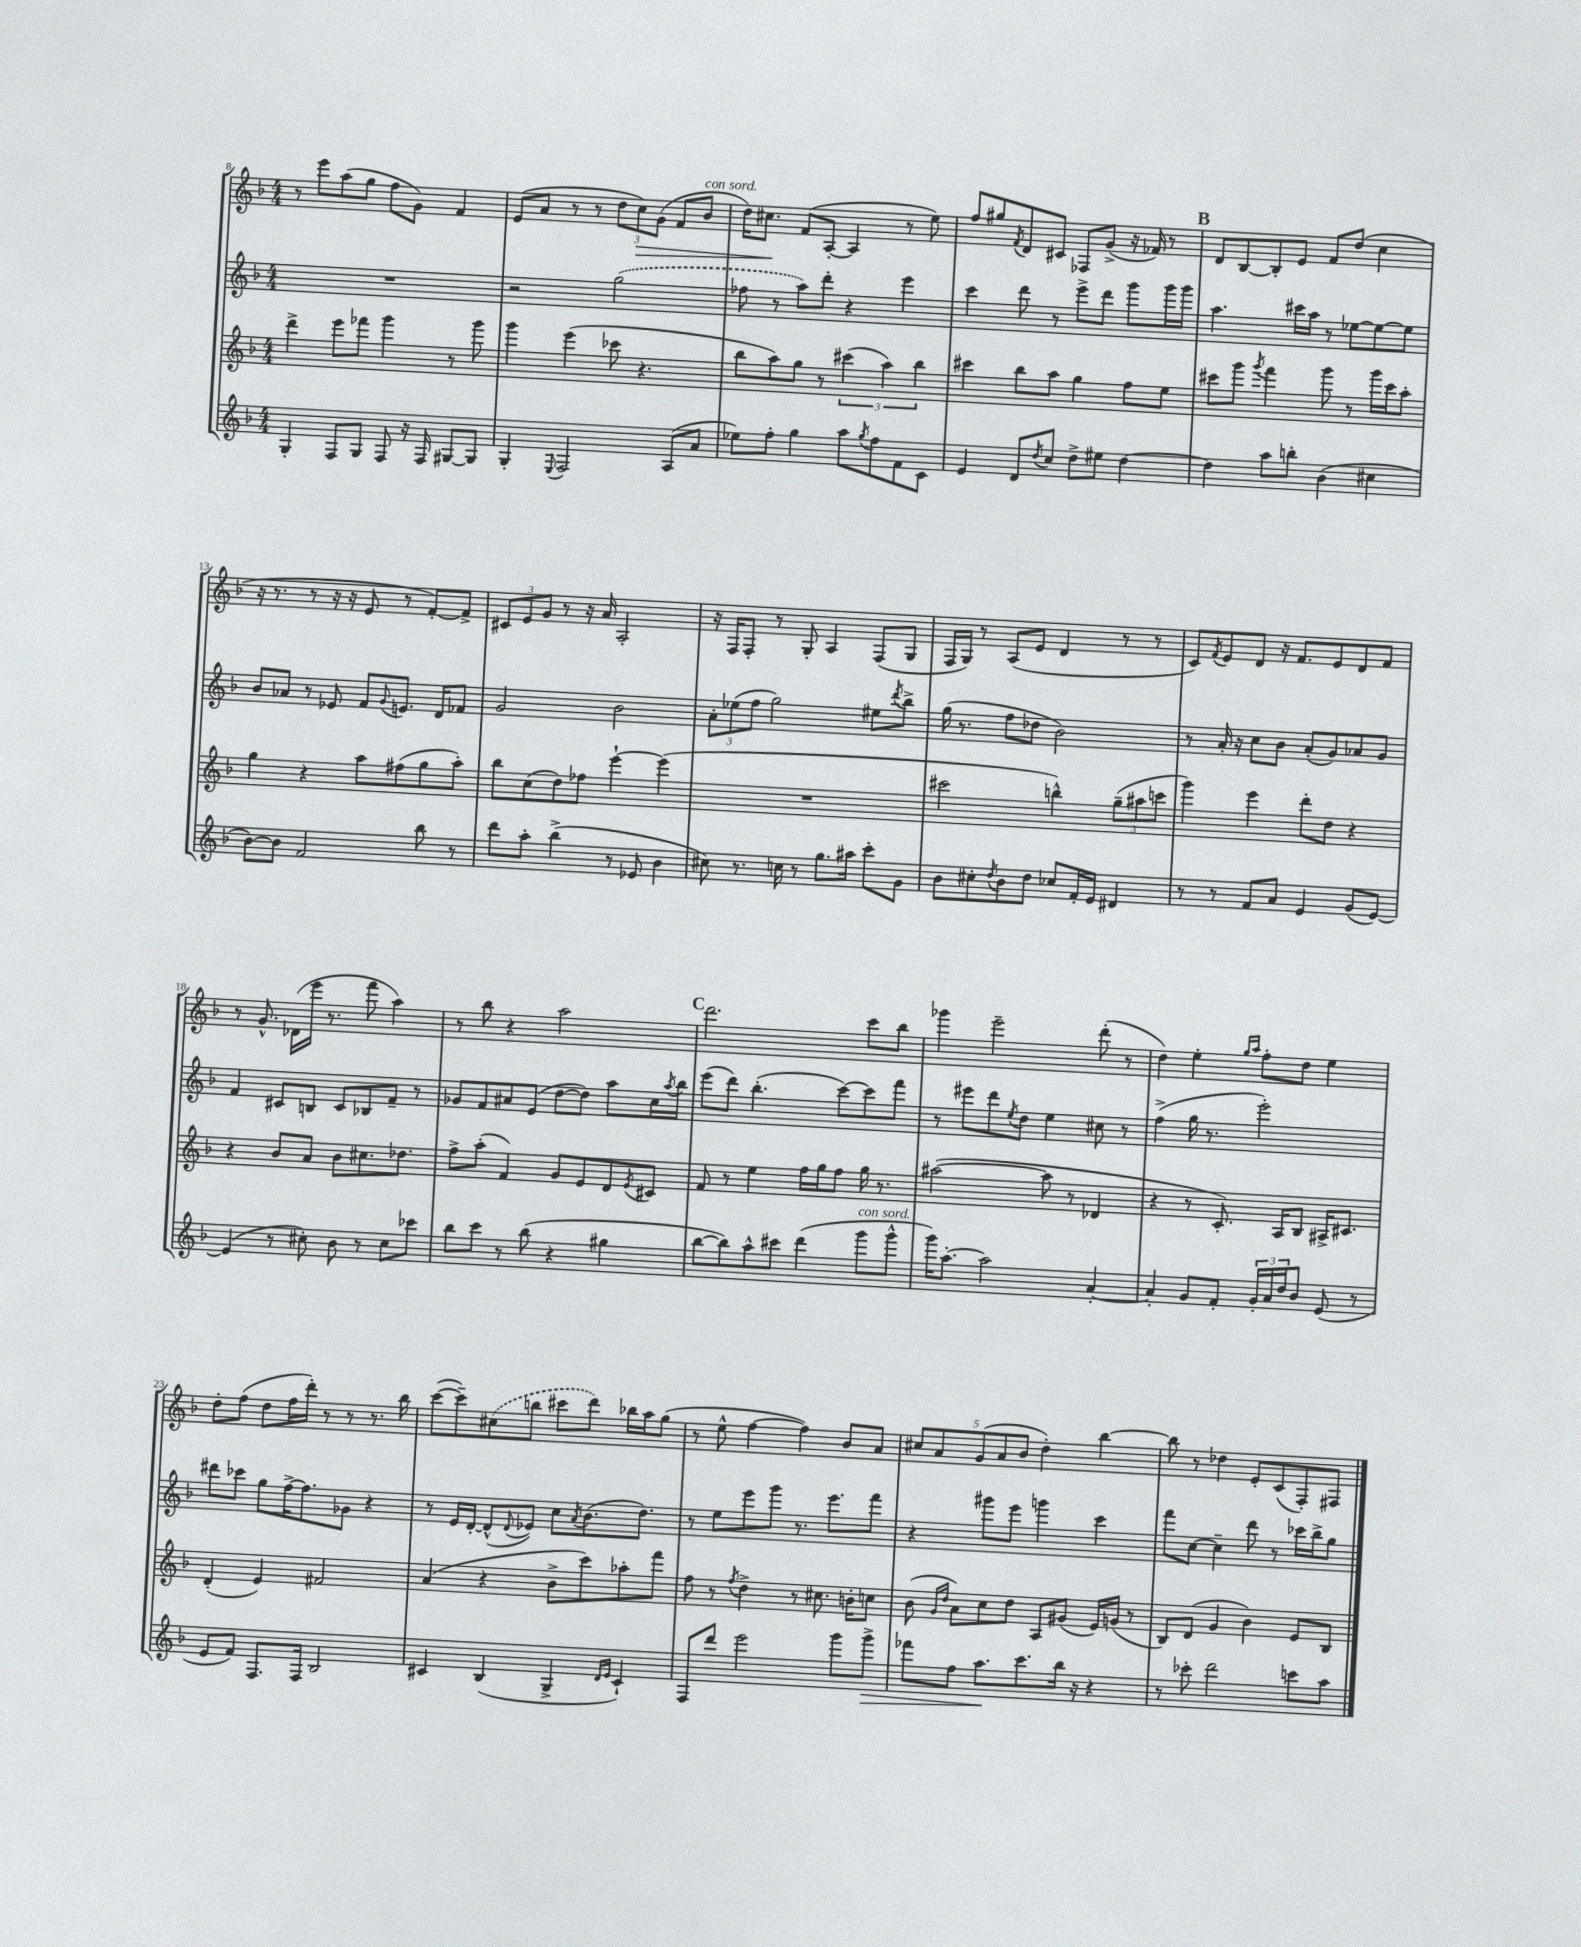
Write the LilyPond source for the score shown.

<<
\new StaffGroup <<
\new Staff = "s0" {
    \clef treble \key f \major \numericTimeSignature \time 4/4
    r8 e'''8 a''8( g''8 f''8 g'8) f'4 |
    e'8( a'8 r8 r8 \tuplet 3/2 { d''8 c''8\>) g'8( } f'8 bes'8^\markup { \italic "con sord." } |
    d''16) cis''8.\! f'8( a8~-. a4 r8 e''8) |
    f''8 gis''8 \acciaccatura { f'8 } d'8 cis'8 fes8 g'8->( r16 fes'16) r8 |
    \mark \markup { \bold "B" } d'8 bes8~ bes8-. e'8 f'8 d''8( c''4 |
    r16 r8. r8 r16 r16 e'8 r8 f'8~-.) f'8-> |
    \tuplet 3/2 { cis'8 e'8 g'8 } r8 r16 a'16 a2-. |
    r16 f16 f8-. r8 g8-. a4 f8( g8 |
    f16 g16) r8 a8( e'8 d'4 r8 r8 |
    c'8) \acciaccatura { f'8 } e'8 d'8 r16 f'8. e'8 d'8 f'8 |
    r8 g'8.-^ des'16( e'''16 r8. f'''8 a''4) |
    r8 bes''8 r4 a''2 |
    \mark \markup { \bold "C" } d'''2. c'''8 bes''8 |
    ges'''4 e'''2-- d'''8-.( r8 |
    d''4) e''4-. \grace { g''16 a''16 } f''8-. d''8 e''4 |
    d''8-. f''8( d''8 f''16 d'''16-.) r8 r8 r8. bes''16 |
    c'''8~( c'''8--) \once \slurDashed cis''8( b''8 cis'''8 d'''8) bes''16 a''16 g''8( |
    r8 e''8-^ f''4~ f''4) bes'8 a'8 |
    \tuplet 5/4 { cis''8 a'8 g'8( a'8 bes'8 } d''4-.) bes''4~ |
    bes''8 r8 des''4 e'8-. c'8( f8-.) fis8 \bar "|." |
}
\new Staff = "s1" {
    \clef treble \key f \major \numericTimeSignature \time 4/4
    R1 |
    r2 \once \slurDashed g''2( |
    fes''8 r8 a''8) d'''8-. r4 e'''4 |
    c'''4 d'''8 r8 e'''8-> d'''8 g'''8 g'''16 g'''16 |
    \mark \markup { \bold "B" } a''4. cis'''16 a''16 r8 ees''8~ ees''8~ ees''8 |
    bes'8 aes'8 r8 ees'8 f'8 \appoggiatura { g'8 } e'8. d'16 fes'8 |
    g'2 bes'2 |
    \tuplet 3/2 { a'8-. ees''8( f''8 } g''2) eis''8 \acciaccatura { d'''8 } bes''8-> |
    g''16( r8. f''8 des''8 bes'2) |
    r8 a'16-. r16 c''8 bes'8 a'8-.( g'8) aes'8 g'8 |
    f'4 cis'8 b8 cis'8 bes8 f'8-- r8 |
    ges'8 f'8 ais'8 e'8( d''8~ d''8) a''8 c''16 \acciaccatura { a''8 } bes''16 |
    \mark \markup { \bold "C" } e'''8( d'''8) bes''4.-.( c'''8~) c'''8 f'''8 |
    r8 eis'''8 d'''8 \acciaccatura { e''8 } d''8 e''4 cis''8 r8 |
    f''4->( g''16 r8. e'''2-.) |
    dis'''8 ces'''8 g''8 f''16~-> f''8. ges'8 r4 |
    r8 e'16 d'16~-. d'8-^( \appoggiatura { d'8 } ees'8) c''8 \acciaccatura { a'8 } bes'8.( d''8.) |
    r8 e''8 e'''8 g'''8 r8. e'''8. f'''8 |
    r4 gis'''8 e'''8 g'''4 c'''4 |
    f'''8 c''8~ c''4-- d'''8 r8 ces'''16 bes''16-> g''8 \bar "|." |
}
\new Staff = "s2" {
    \clef treble \key f \major \numericTimeSignature \time 4/4
    d'''4-> e'''8 fes'''8 g'''4 r8 g'''8 |
    g'''4 e'''4( ces'''8 r4. |
    bes''8 a''8) g''8 r8 \tuplet 3/2 { cis'''4( a''4) bes''4 } |
    cis'''4 bes''8 a''8 g''4 f''8 e''8 |
    \mark \markup { \bold "B" } cis'''8 g'''8 \acciaccatura { g'''8 } f'''4 g'''8 r8 g'''16 cis'''16 a''8-. |
    g''4 r4 a''8 fis''8( g''8 a''8-.) |
    bes''8 c''8( d''8) fes''8 e'''4~-! e'''4( |
    R1 |
    cis'''2 b''4-^) \tuplet 3/2 { g''8--( ais''8 c'''8 } |
    g'''4) e'''4 d'''8-. d''8 r4 |
    r4 bes'8 a'8 bes'8 cis''8. des''8. |
    f''8-> a''8-.( f'4) g'8 e'8 d'8 \acciaccatura { e'8 } cis'8 |
    \mark \markup { \bold "C" } f'8 r8 e''4 f''16 g''16 f''8 g''16 r8. |
    ais''2~( ais''8 r8 des'4 |
    r4 r8 c'8.-.) a16 bes8 ais16-> cis'8. |
    d'4-.( e'4) fis'2 |
    a'4( r4 bes'8-> c'''8) aes''8-. f'''8 |
    f''8 r8 \acciaccatura { f''8 } d''4-> r8 cis''8. b'16-. c''8 |
    bes'8( \grace { g'16 d''16 } a'8) c''8 d''8 a8 gis'8( e'16) g'16( r8 |
    bes8) d'8( g'4 bes'4) e'8 bes8 \bar "|." |
}
\new Staff = "s3" {
    \clef treble \key f \major \numericTimeSignature \time 4/4
    g4-. f8 g8 f8 r16 f16 gis8~ gis8 |
    g4-. \appoggiatura { e8 } f2 a8( a'8 |
    ees''8) f''8-. g''4 a''8 \acciaccatura { g''8 } f''8 f'8 c'8 |
    e'4 d'8 \acciaccatura { d''8 } c''8 d''8-> eis''8 d''4~ |
    \mark \markup { \bold "B" } d''4 a''8 b''8-. bes'4( cis''4 |
    bes'8~) bes'8 f'2 bes''8 r8 |
    d'''8 a''8-. bes''4->( r8 ees'8 bes'4 |
    cis''8) r8. c''16 r8 g''8. ais''16 c'''8-. g'8 |
    bes'8 cis''8-. \acciaccatura { d''8 } bes'8 d''8 ces''8 f'16-. e'16 dis'4 |
    r8 r8 f'8 a'8 e'4 g'8( e'8~) |
    e'4( r8 cis''8-.) bes'8 r8 cis''8 ces'''8 |
    bes''8 c'''8 r8 bes''8( r4 gis''4 |
    \mark \markup { \bold "C" } bes''8~ bes''8) a''8-^ cis'''8 d'''4( g'''8^\markup { \italic "con sord." } g'''8-^ |
    g'''16) a''8.~-. a''2 a'4~-. |
    a'4-. g'8 f'8-. \tuplet 3/2 { g'16-. a'16 d''16 } bes'8 e'8( r8 |
    e'8 f'8) f8. f16 bes2 |
    cis'4 bes4( g4-> \grace { d'16 e'16 } cis'4-!) |
    f8 d'''8 e'''2 g'''8 g'''8->\> |
    fes'''8 f''8 a''8.\! c'''8. bes''16 r16 r4 |
    r8 ces'''8-. d'''2 c'''8 a''8 \bar "|." |
}
>>
>>
\layout { \context { \Score currentBarNumber = #8 } }
